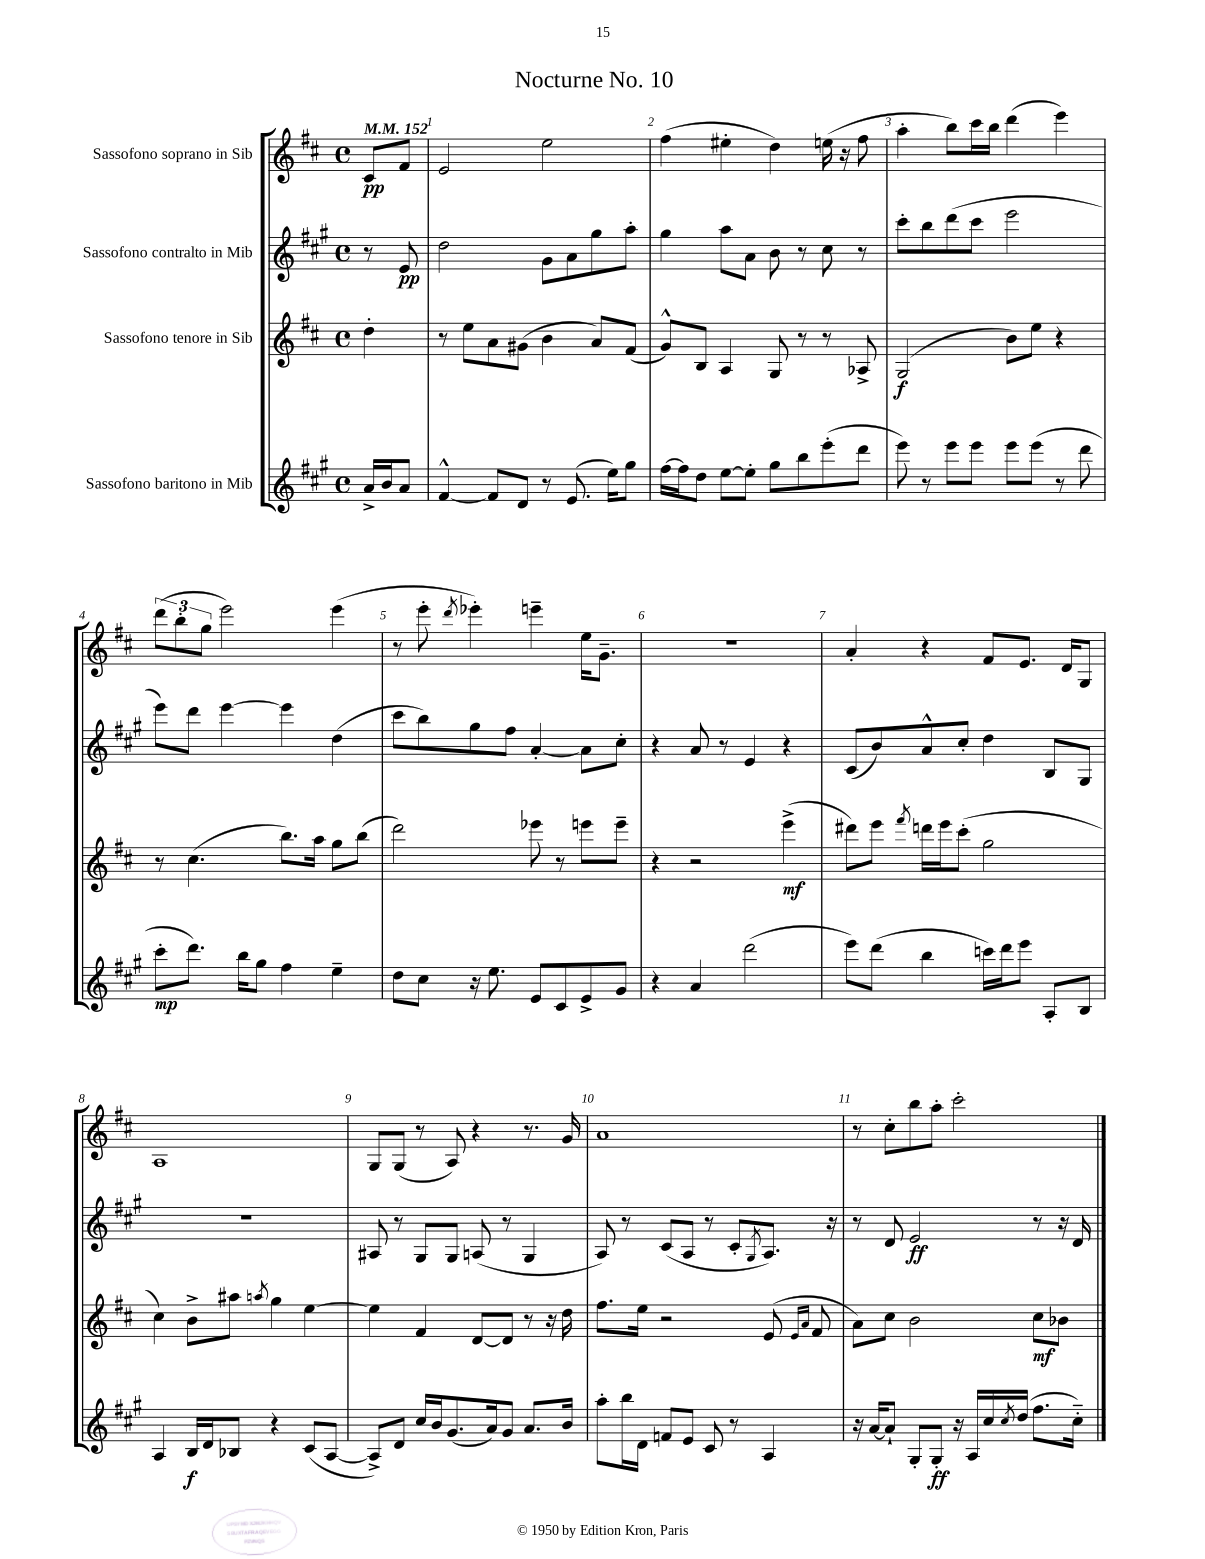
\header { title = "Nocturne No. 10" }
<<
\new StaffGroup <<
\new Staff = "s0" \with { instrumentName = "Sassofono soprano in Sib" } {
    \clef treble \key d \major \defaultTimeSignature \time 4/4 \partial 4 \tempo 4 = 152
    cis'8\pp fis'8 |
    e'2 e''2 |
    fis''4( eis''4-. d''4) e''16( r16 fis''8 |
    a''4-. b''8) cis'''16 b''16 d'''4( e'''4) |
    \tuplet 3/2 { d'''8( b''8-. g''8 } e'''2) e'''4( |
    r8 e'''8-. \acciaccatura { d'''8 } ees'''4-.) e'''4-- e''16 g'8.-- |
    R1 |
    a'4-. r4 fis'8 e'8. d'16 g8 |
    a1 |
    g8 g8( r8 a8) r4 r8. g'16 |
    a'1 |
    r8 cis''8-. b''8 a''8-. cis'''2-. \bar "|." |
}
\new Staff = "s1" \with { instrumentName = "Sassofono contralto in Mib" } {
    \clef treble \key a \major \defaultTimeSignature \time 4/4 \partial 4
    r8 e'8\pp |
    d''2 gis'8 a'8 gis''8 a''8-. |
    gis''4 a''8 a'8 b'8 r8 cis''8 r8 |
    cis'''8-. b''8 d'''8( cis'''8 e'''2 |
    e'''8) d'''8 e'''4~ e'''4 d''4( |
    cis'''8 b''8) gis''8 fis''8 a'4~-. a'8 cis''8-. |
    r4 a'8 r8 e'4 r4 |
    cis'8( b'8) a'8-^ cis''8-. d''4 b8 gis8 |
    R1 |
    ais8 r8 gis8 gis8 a8( r8 gis4 |
    a8) r8 cis'8( a8 r8 cis'8-. \acciaccatura { gis8 } a8.) r16 |
    r8 d'8 e'2\ff r8 r16 d'16 \bar "|." |
}
\new Staff = "s2" \with { instrumentName = "Sassofono tenore in Sib" } {
    \clef treble \key d \major \defaultTimeSignature \time 4/4 \partial 4
    d''4-. |
    r8 e''8 a'8 gis'8( b'4 a'8) fis'8( |
    g'8-^) b8 a4 g8 r8 r8 aes8-> |
    g2\f( b'8) e''8 r4 |
    r8 cis''4.( b''8.) a''16 g''8 b''8( |
    d'''2) ees'''8 r8 e'''8 e'''8-- |
    r4 r2 e'''4->\mf( |
    dis'''8) e'''8 \acciaccatura { fis'''8 } d'''16 e'''16 cis'''8-.( g''2 |
    cis''4) b'8-> ais''8 \acciaccatura { a''8 } g''4 e''4~ |
    e''4 fis'4 d'8~ d'8 r8 r16 d''16 |
    fis''8. e''16 r2 e'8( \grace { e'16 a'16 } fis'8 |
    a'8) cis''8 b'2 cis''8\mf bes'8 \bar "|." |
}
\new Staff = "s3" \with { instrumentName = "Sassofono baritono in Mib" } {
    \clef treble \key a \major \defaultTimeSignature \time 4/4 \partial 4
    a'16-> b'16 a'8 |
    fis'4~-^ fis'8 d'8 r8 e'8.( e''16) gis''8 |
    fis''16~ fis''16 d''8 e''8~ e''8-. gis''8 b''8 e'''8-.( d'''8 |
    e'''8) r8 e'''8 e'''8 e'''8 e'''8( r8 d'''8 |
    cis'''8-.\mp d'''8.) b''16 gis''8 fis''4 e''4-- |
    d''8 cis''8 r16 e''8. e'8 cis'8 e'8-> gis'8 |
    r4 a'4 d'''2( |
    e'''8) d'''8( b''4 c'''16) d'''16 e'''8 a8-. b8 |
    a4 b16\f d'16 bes8 r4 cis'8( a8~ |
    a8->) d'8 cis''16 b'16 gis'8.( a'16) gis'8 a'8. b'16 |
    a''8-. b''16 d'16 f'8 e'8 cis'8 r8 a4 |
    r16 a'16~ a'8-! gis8-. gis8-.\ff r16 a16 cis''16 \acciaccatura { cis''8 } d''16( fis''8. cis''16-_) \bar "|." |
}
>>
>>
\layout { \context { \Score \override BarNumber.break-visibility = ##(#f #t #t) barNumberVisibility = #all-bar-numbers-visible } }
